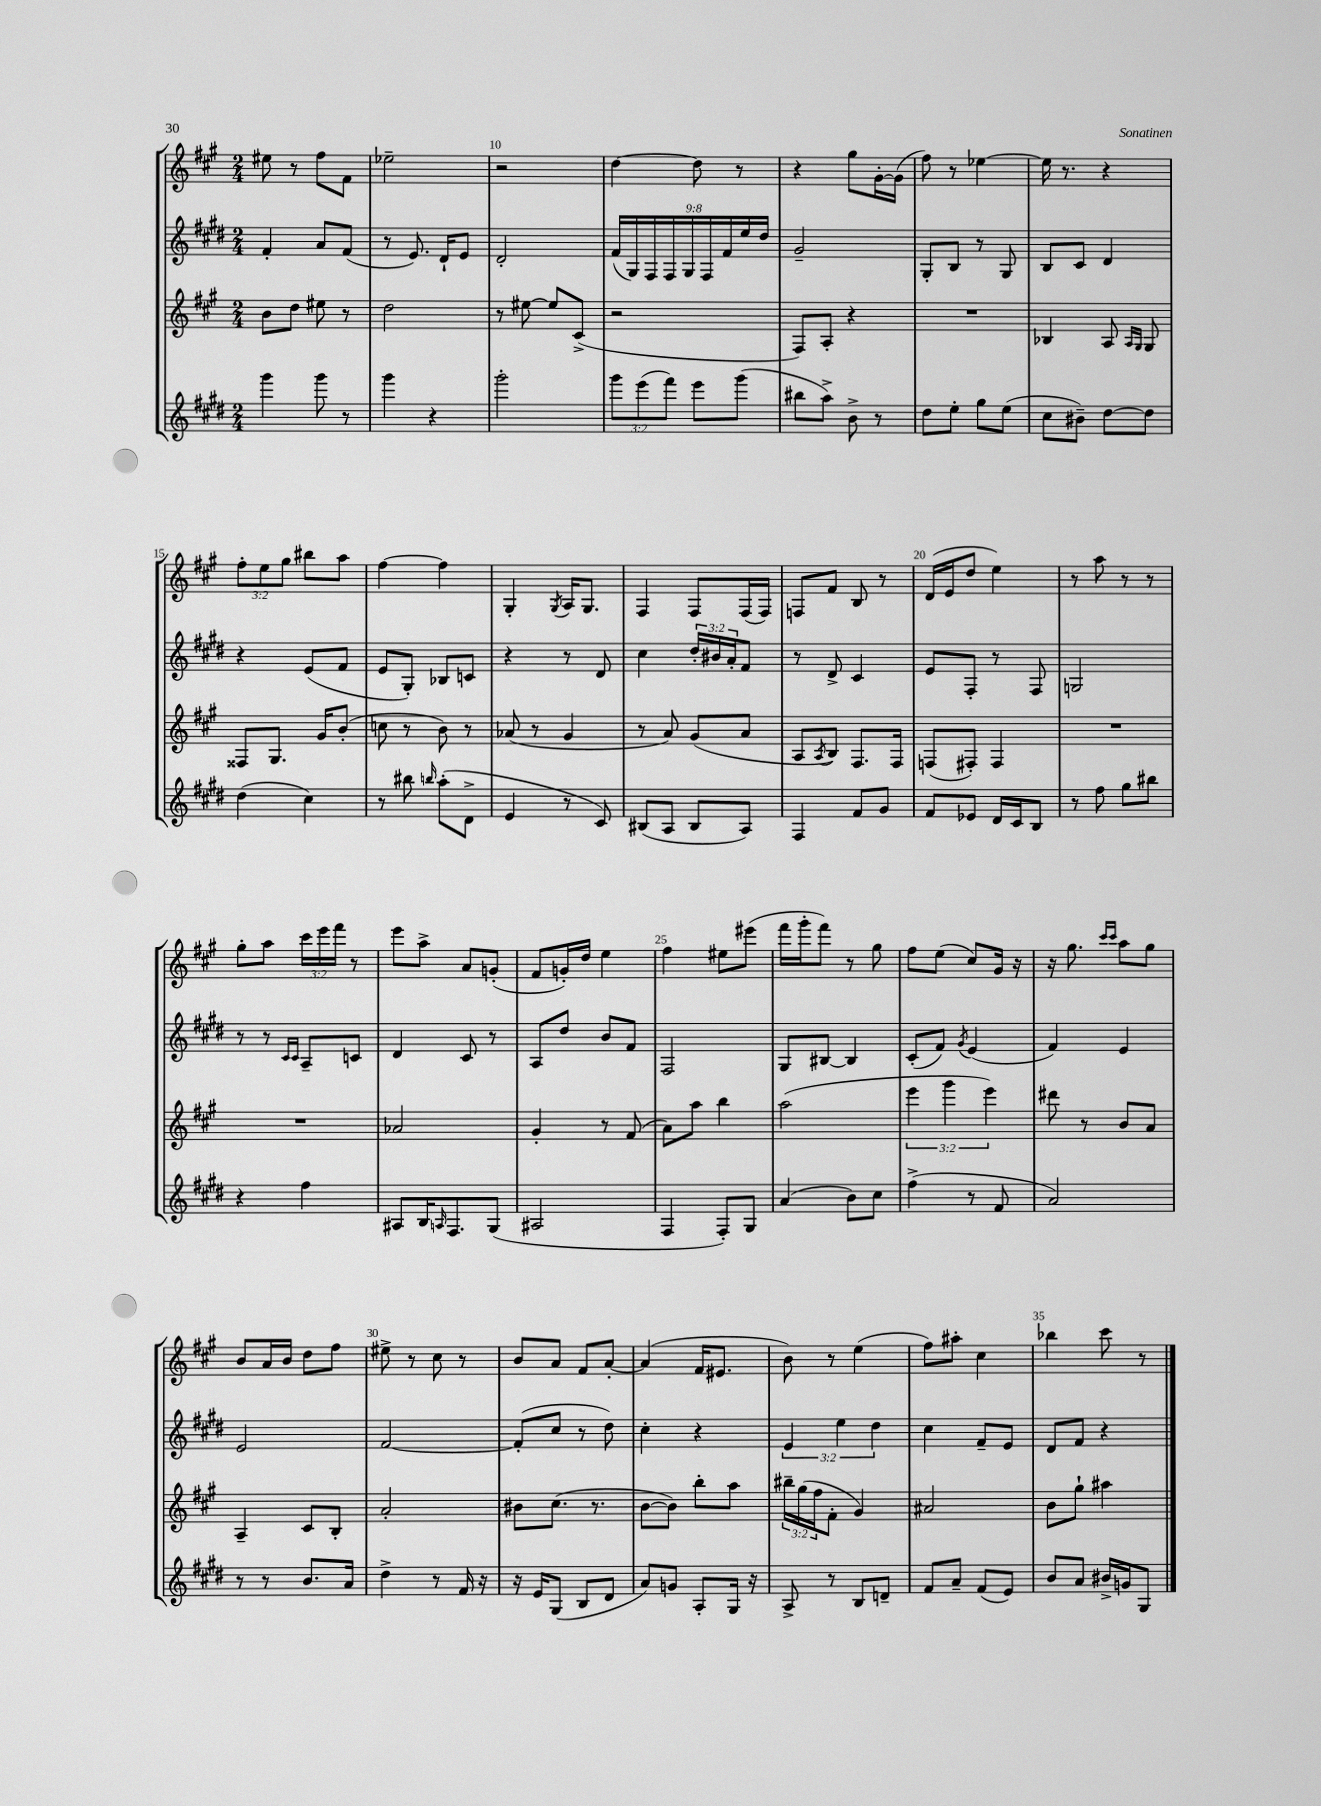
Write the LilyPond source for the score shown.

<<
\new StaffGroup <<
\new Staff = "s0" {
    \clef treble \key a \major \numericTimeSignature \time 2/4 \override Staff.TupletNumber.text = #tuplet-number::calc-fraction-text
    eis''8 r8 fis''8 fis'8 |
    ees''2-- |
    r2 |
    d''4~ d''8 r8 |
    r4 gis''8 gis'16~-. gis'16( |
    fis''8) r8 ees''4~ |
    ees''16 r8. r4 |
    \tuplet 3/2 { fis''8-. e''8 gis''8 } bis''8 a''8 |
    fis''4~ fis''4 |
    gis4-. \acciaccatura { gis8 } a16 gis8. |
    fis4 fis8 fis16( fis16) |
    f8 fis'8 b8 r8 |
    d'16( e'16 d''8 e''4) |
    r8 a''8 r8 r8 |
    gis''8-. a''8 \tuplet 3/2 { cis'''16 e'''16 fis'''16 } r8 |
    e'''8 a''8-> a'8 g'8-.( |
    fis'8 g'16-.) d''16 e''4 |
    fis''4 eis''8 eis'''8( |
    fis'''16 gis'''16-. fis'''8) r8 gis''8 |
    fis''8 e''8( cis''8) gis'16 r16 |
    r16 gis''8. \grace { cis'''16 cis'''16 } a''8 gis''8 |
    b'8 a'16 b'16 d''8 fis''8 |
    eis''8-> r8 cis''8 r8 |
    b'8 a'8 fis'8 a'8~-. |
    a'4( fis'16 eis'8. |
    b'8) r8 e''4( |
    fis''8) ais''8-. cis''4 |
    bes''4 cis'''8 r8 \bar "|." |
}
\new Staff = "s1" {
    \clef treble \key e \major \numericTimeSignature \time 2/4 \override Staff.TupletNumber.text = #tuplet-number::calc-fraction-text
    fis'4-. a'8 fis'8( |
    r8 e'8.) dis'16-! e'8 |
    dis'2-. |
    \tuplet 9/8 { fis'16( gis16) fis16 fis16 gis16 fis16 fis'16 e''16 dis''16 } |
    gis'2-- |
    gis8-. b8 r8 gis8 |
    b8 cis'8 dis'4 |
    r4 e'8( fis'8 |
    e'8 gis8-.) bes8 c'8 |
    r4 r8 dis'8 |
    cis''4 \tuplet 3/2 { dis''16-. bis'16 a'16-. } fis'8 |
    r8 dis'8-> cis'4 |
    e'8 fis8-. r8 fis8 |
    g2 |
    r8 r8 \grace { cis'16 cis'16 } a8-- c'8 |
    dis'4 cis'8 r8 |
    a8 dis''8 b'8 fis'8 |
    fis2 |
    gis8 bis8~ bis4 |
    cis'8-.( fis'8) \acciaccatura { gis'8 } e'4( |
    fis'4) e'4 |
    e'2 |
    fis'2~ |
    fis'8-.( cis''8 r8 dis''8) |
    cis''4-. r4 |
    \tuplet 3/2 { e'4 e''4 dis''4 } |
    cis''4 fis'8-- e'8 |
    dis'8 fis'8 r4 \bar "|." |
}
\new Staff = "s2" {
    \clef treble \key a \major \numericTimeSignature \time 2/4 \override Staff.TupletNumber.text = #tuplet-number::calc-fraction-text
    b'8 d''8 eis''8 r8 |
    d''2 |
    r8 eis''8~ eis''8 cis'8->( |
    r2 |
    fis8) a8-. r4 |
    R2 |
    bes4 a8 \grace { a16 gis16 } gis8 |
    fisis8 gis8. gis'16 b'8-.( |
    c''8 r8 b'8) r8 |
    aes'8( r8 gis'4 |
    r8 a'8) gis'8( a'8 |
    a8 \acciaccatura { a8 } b8) fis8. fis16 |
    f8( fis8-.) fis4 |
    R2 |
    R2 |
    aes'2 |
    gis'4-. r8 fis'8( |
    a'8) a''8 b''4 |
    a''2( |
    \tuplet 3/2 { e'''4 gis'''4 e'''4) } |
    dis'''8 r8 b'8 a'8 |
    a4-- cis'8 b8-. |
    a'2-. |
    bis'8 cis''8.( r8. |
    b'8~ b'8) b''8-. a''8 |
    \tuplet 3/2 { bis''16-- gis''16( fis''16 } fis'8-. gis'4) |
    ais'2 |
    b'8 gis''8-! ais''4 \bar "|." |
}
\new Staff = "s3" {
    \clef treble \key e \major \numericTimeSignature \time 2/4 \override Staff.TupletNumber.text = #tuplet-number::calc-fraction-text
    gis'''4 gis'''8 r8 |
    gis'''4 r4 |
    gis'''2-. |
    \tuplet 3/2 { gis'''8 e'''8( fis'''8) } e'''8 gis'''8( |
    bis''8 a''8->) b'8-> r8 |
    dis''8 e''8-. gis''8 e''8( |
    cis''8 bis'8--) dis''8~ dis''8 |
    dis''4( cis''4) |
    r8 bis''8 \grace { b''16 } a''8-.( dis'8-> |
    e'4 r8 cis'8) |
    bis8( a8 bis8 a8) |
    fis4 fis'8 gis'8 |
    fis'8 ees'8 dis'16 cis'16 b8 |
    r8 fis''8 gis''8 bis''8 |
    r4 fis''4 |
    ais8 b16 \grace { a16 } fis8. gis8( |
    ais2 |
    fis4 fis8-.) gis8 |
    a'4( b'8) cis''8 |
    fis''4->( r8 fis'8 |
    a'2) |
    r8 r8 b'8. a'16 |
    dis''4-> r8 fis'16 r16 |
    r16 e'16 gis8( b8 dis'8 |
    a'8) g'8 a8-. gis16 r16 |
    a8-> r8 b8 d'8-- |
    fis'8 a'8-- fis'8( e'8) |
    b'8 a'8 bis'16-> g'16 gis8 \bar "|." |
}
>>
>>
\layout { \context { \Score currentBarNumber = #8 \override BarNumber.break-visibility = ##(#f #t #t) barNumberVisibility = #(every-nth-bar-number-visible 5) } }
